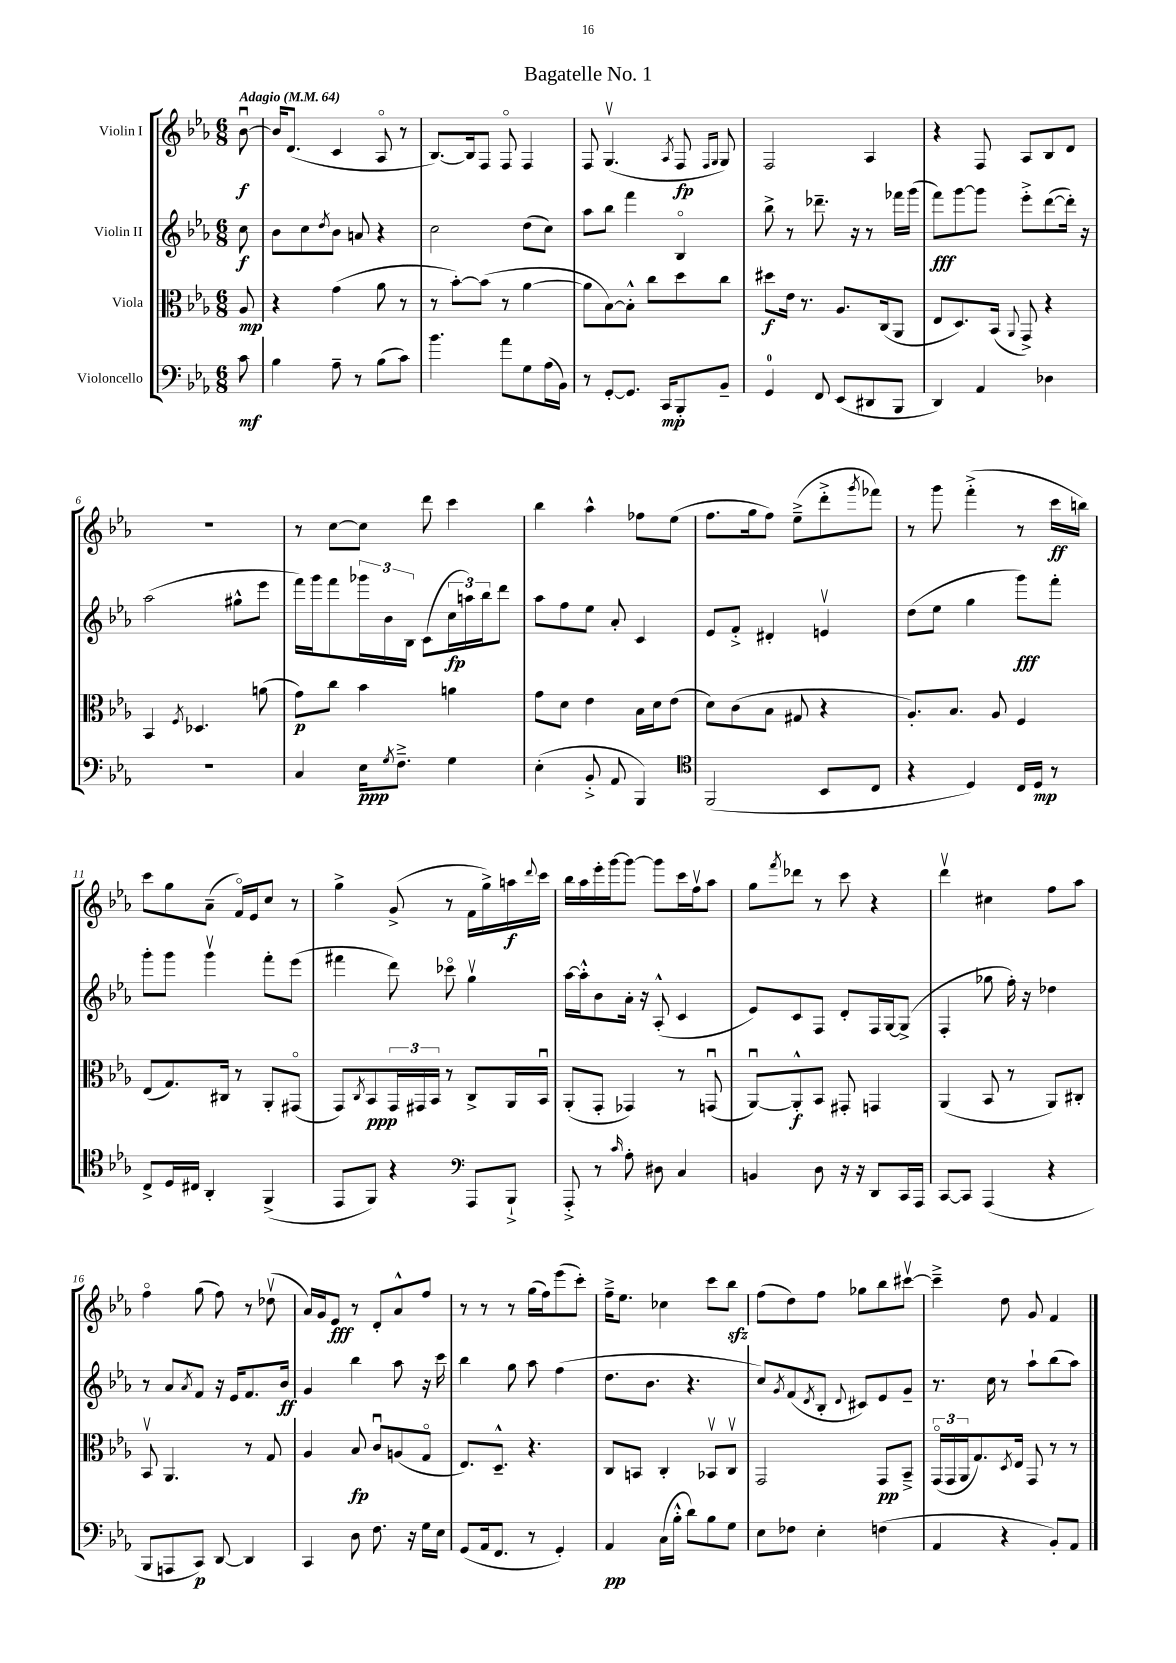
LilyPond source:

\header { title = "Bagatelle No. 1" }
<<
\new StaffGroup <<
\new Staff = "s0" \with { instrumentName = "Violin I" } {
    \clef treble \key ees \major \numericTimeSignature \time 6/8 \partial 8 \tempo "Adagio" 4 = 64
    bes'8~\downbow\f |
    bes'16 d'8.( c'4 aes8\flageolet r8 |
    bes8.~) bes16 f8 f8\flageolet f4 |
    f8 g4.\upbow( \acciaccatura { aes8 } f8\fp \grace { f16 g16 } g8) |
    f2 aes4 |
    r4 f8 aes8 bes8 d'8 |
    R2. |
    r8 c''8~ c''8 d'''8 c'''4 |
    bes''4 aes''4-^ fes''8 ees''8( |
    f''8. g''16 f''8) ees''8--->( d'''8-.-> \acciaccatura { g'''8 } fes'''8) |
    r8 g'''8 f'''4-.->( r8 c'''16\ff b''16) |
    c'''8 g''8 aes'8--( f'16\flageolet) ees'16 c''8 r8 |
    g''4-> g'8->( r8 f'16 g''16->) a''16\f \appoggiatura { d'''8 } c'''16 |
    bes''16 aes''16 ees'''16-. g'''16~ g'''8~ g'''8 c'''16 f''16\upbow aes''8 |
    g''8 \acciaccatura { f'''8 } des'''8 r8 c'''8 r4 |
    d'''4\upbow cis''4 f''8 aes''8 |
    f''4\flageolet g''8( f''8) r8 des''8\upbow( |
    aes'16) g'16 ees'8\fff r8 d'8-. aes'8-^ f''8 |
    r8 r8 r8 g''16( f''16) ees'''8( c'''8-.) |
    f''16---> ees''8. ces''4 c'''8 bes''8\sfz |
    f''8( d''8) f''8 ges''8 bes''8 cis'''8~\upbow |
    cis'''4---> d''8 g'8 f'4 \bar "|." |
}
\new Staff = "s1" \with { instrumentName = "Violin II" } {
    \clef treble \key ees \major \numericTimeSignature \time 6/8 \partial 8
    c''8\f |
    bes'8 c''8 \acciaccatura { d''8 } bes'8 a'8 r4 |
    c''2 d''8( c''8) |
    aes''8 bes''8 f'''4 bes4\flageolet |
    bes''8-> r8 des'''8.-- r16 r8 fes'''16 g'''16( |
    f'''8\fff) g'''8~ g'''8 ees'''8-.-> d'''8~( d'''16-.) r16 |
    aes''2( gis''8-^ ees'''8 |
    f'''16) g'''16 f'''8 \tuplet 3/2 { ges'''16 bes'16 bes16 } c'8( \tuplet 3/2 { c''16\fp a''16) bes''16 } d'''8 |
    aes''8 f''8 ees''8 aes'8-. c'4 |
    ees'8 f'8-.-> dis'4-. e'4\upbow |
    d''8( ees''8 g''4 g'''8\fff) f'''8-. |
    g'''8-. g'''8 g'''4\upbow f'''8-. ees'''8( |
    fis'''4 d'''8) ces'''8\flageolet g''4\upbow |
    aes''16~ aes''16-.-^ bes'8 aes'16-. r16 aes8-.-^( c'4 |
    ees'8) c'8 f8 d'8-. f16 g16~ g8->( |
    f4-. ges''8 f''16-.) r16 des''4 |
    r8 aes'8 \acciaccatura { aes'8 } f'8 r16 ees'16 f'8. bes'16\ff |
    g'4 bes''4 aes''8 r16 c'''16 |
    bes''4 g''8 aes''8 f''4( |
    d''8. bes'8. r4. |
    c''8) \acciaccatura { g'8 } f'8( \acciaccatura { d'8 } bes8-. \appoggiatura { d'8 } cis'8) ees'8 g'8-- |
    r8. c''16 r8 aes''8-! bes''8( aes''8) \bar "|." |
}
\new Staff = "s2" \with { instrumentName = "Viola" } {
    \clef alto \key ees \major \numericTimeSignature \time 6/8 \partial 8
    aes8\mp |
    r4 g'4( aes'8 r8 |
    r8 bes'8~-.) bes'8( r8 aes'4~ |
    aes'8 bes8~) bes8-.-^ c''8 d''8 c''8 |
    dis''8\f ees'16 r8. aes8. c16( aes,8 |
    ees8 d8.) bes,16( \appoggiatura { aes,8 } g,8->) r4 |
    bes,4 \acciaccatura { f8 } des4. a'8( |
    g'8\p) c''8 bes'4 a'4 |
    g'8 d'8 ees'4 bes16 d'16 ees'8( |
    d'8) c'8( bes8 gis8 r4 |
    aes8.-.) bes8. aes8 f4 |
    ees8( g8.) cis16 r8 aes,8-. gis,8\flageolet( |
    g,8) \acciaccatura { c8 } bes,8\ppp \tuplet 3/2 { g,16 gis,16 bes,16 } r8 c8-> aes,16 bes,16\downbow |
    aes,8-.( g,8-. ges,4) r8 g,8\downbow( |
    aes,8~\downbow) aes,8-.-^\f bes,8 gis,8-. g,4 |
    aes,4( bes,8 r8 aes,8) cis8-. |
    bes,8\upbow aes,4. r8 g8 |
    aes4 bes8\fp c'8\downbow a8( g8\flageolet |
    ees8.) d8.---^ r4. |
    c8 b,8 c4-. bes,8\upbow c8\upbow |
    g,2 g,8\pp bes,8---> |
    \tuplet 3/2 { g,16\flageolet( g,16 aes,16 } g8.) \acciaccatura { d8 } ees16 g,8 r8 r8 \bar "|." |
}
\new Staff = "s3" \with { instrumentName = "Violoncello" } {
    \clef bass \key ees \major \numericTimeSignature \time 6/8 \partial 8
    c'8\mf |
    bes4 aes8-- r8 bes8( c'8) |
    bes'4. aes'8 g8 aes16( bes,16) |
    r8 g,8~-. g,8. c,16\mp bes,,8-. bes,8-- |
    g,4-0 f,8 ees,8( dis,8 bes,,8 |
    d,4) aes,4 des4 |
    R2. |
    c4 ees16\ppp \acciaccatura { g8 } f8.---> g4 |
    ees4-.( bes,8-.-> aes,8 bes,,4) |
    \clef tenor f,2( bes,8 c8 |
    r4 d4) c16 d16\mp r8 |
    c8-> d16 cis16 aes,4-. f,4->( |
    ees,8 f,8) r4 \clef bass aes,,8 bes,,8-!-> |
    aes,,8-.-> r8 \grace { c'16 } aes8-. dis8 c4 |
    b,4 d8 r16 r16 d,8 c,16 aes,,16 |
    c,8~ c,8 aes,,4( r4 |
    bes,,8 a,,8 c,8\p) d,8~ d,4 |
    c,4 d8 f8. r16 g16 ees16 |
    g,8( aes,16 f,8. r8 g,4-.) |
    aes,4\pp c16( bes16-.-^ d'8) bes8 g8 |
    ees8 fes8 ees4-. f4( |
    aes,4 r4 bes,8-.) aes,8 \bar "|." |
}
>>
>>
